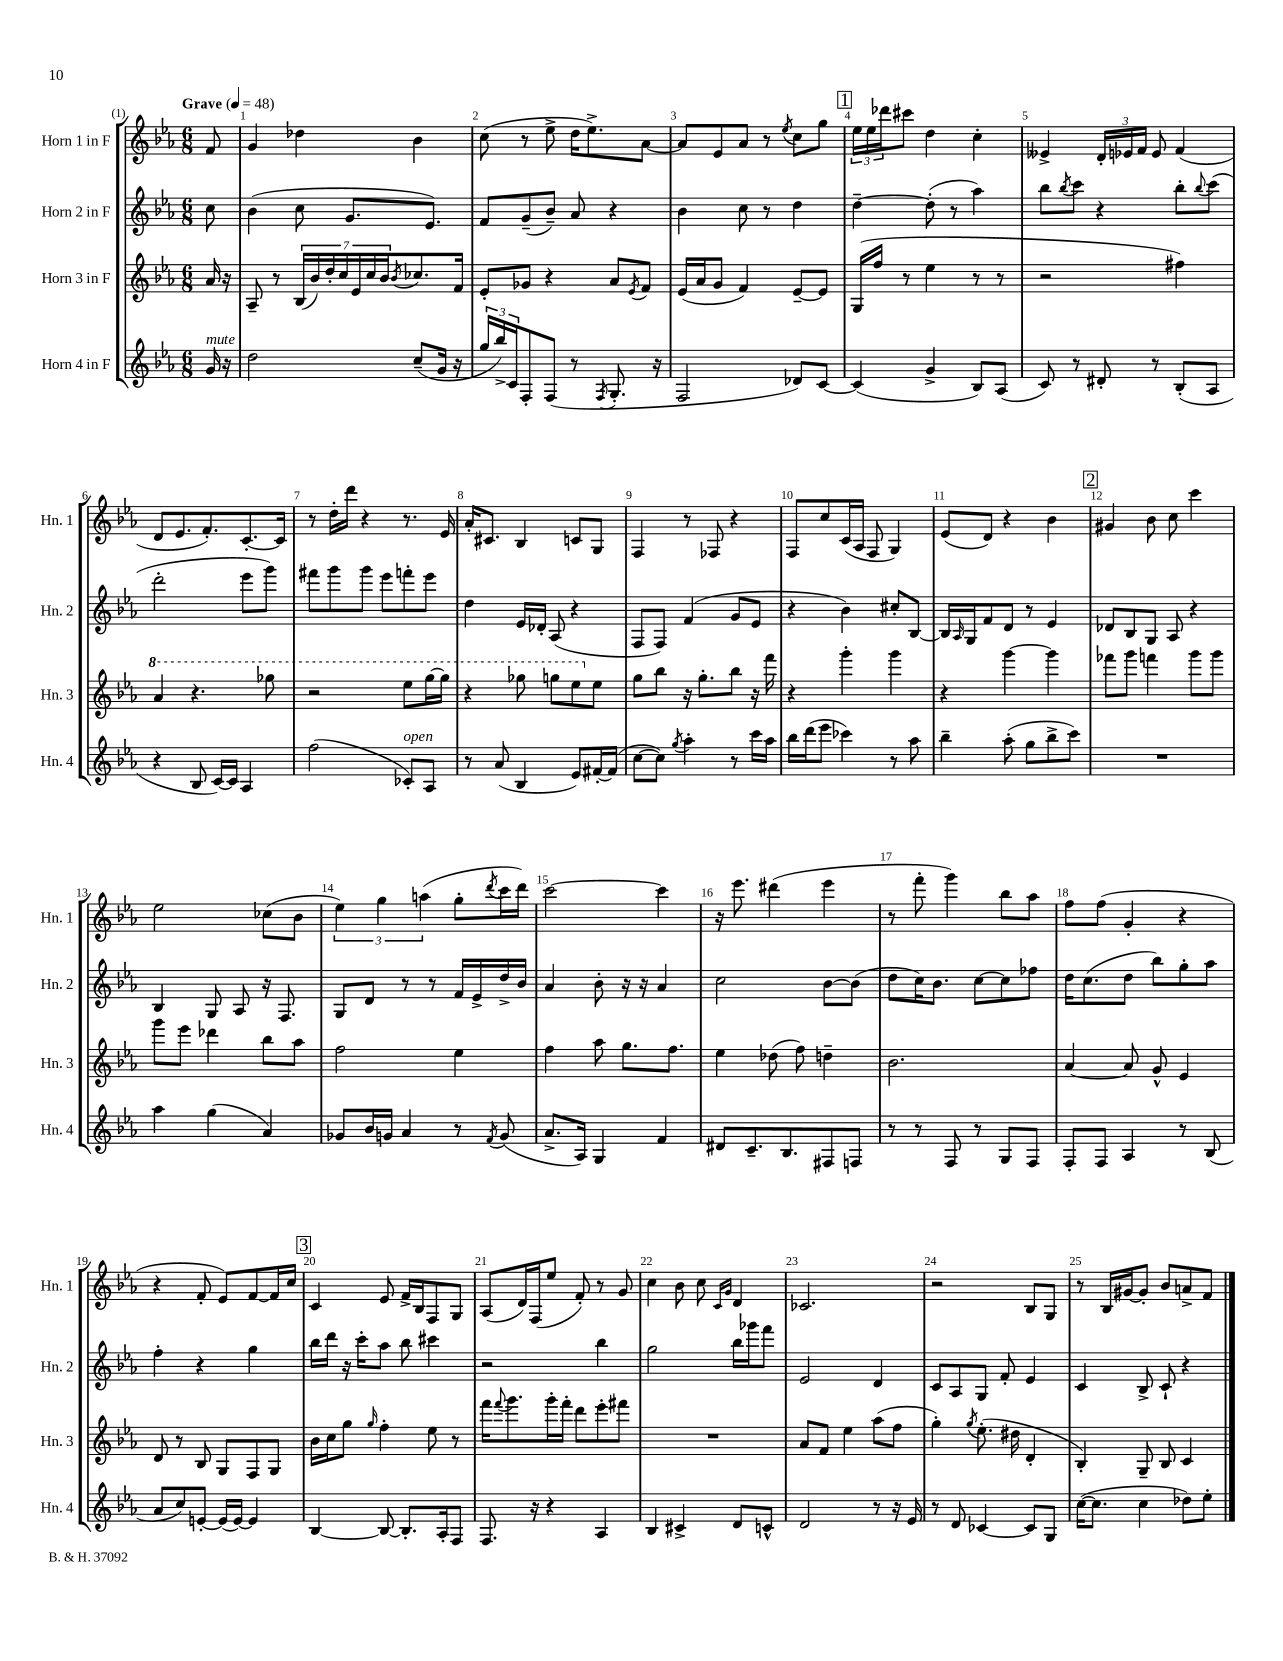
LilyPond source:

<<
\new StaffGroup <<
\new Staff = "s0" \with { instrumentName = "Horn 1 in F" shortInstrumentName = "Hn. 1" } {
    \clef treble \key ees \major \numericTimeSignature \time 6/8 \partial 8 \tempo "Grave" 4 = 48
    f'8 |
    g'4 des''4 bes'4 |
    c''8( r8 ees''8-> d''16 ees''8.->) aes'8~ |
    aes'8 ees'8 aes'8 r8 \acciaccatura { ees''8 } c''8 g''8 |
    \mark \markup { \box "1" } \tuplet 3/2 { ees''16 ees''16 des'''16 } cis'''8 d''4 c''4-. |
    eeses'4-> \tuplet 3/2 { d'16-. ees'16 f'16 } ees'8 f'4( |
    d'8 ees'8. f'8.-.) c'8.~-. c'16 |
    r8 d''16-. d'''16 r4 r8. ees'16 |
    aes'16-. cis'8. bes4 c'8 g8 |
    f4 r8 fes8 r4 |
    f8 c''8 c'16( aes16 f8 g4) |
    ees'8( d'8) r4 bes'4 |
    \mark \markup { \box "2" } gis'4 bes'8 c''8 c'''4 |
    ees''2 ces''8( bes'8 |
    \tuplet 3/2 { ees''4) g''4 a''4( } g''8-. \acciaccatura { d'''8 } c'''16 d'''16) |
    c'''2~ c'''4 |
    r16 ees'''8. dis'''4( ees'''4 |
    r8 f'''8-. g'''4) bes''8 aes''8 |
    f''8 f''8( g'4-. r4 |
    r4 f'8-. ees'8) f'8~ f'16 c''16 |
    \mark \markup { \box "3" } c'4 ees'8 f'16-> bes16 f8 g8 |
    aes8( d'16) f16( ees''8 f'8-.) r8 g'8 |
    c''4 bes'8 c''8 \grace { c'16 g'16 } d'4 |
    ces'2. |
    r2 bes8 g8 |
    r8 bes16 gis'16~ gis'8-. bes'8 a'8-> f'8 \bar "|." |
}
\new Staff = "s1" \with { instrumentName = "Horn 2 in F" shortInstrumentName = "Hn. 2" } {
    \clef treble \key ees \major \numericTimeSignature \time 6/8 \partial 8
    c''8 |
    bes'4( c''8 g'8. ees'8.) |
    f'8 g'8--( bes'8--) aes'8 r4 |
    bes'4 c''8 r8 d''4 |
    \mark \markup { \box "1" } d''4~-- d''8-.( r8 aes''4) |
    bes''8 \acciaccatura { bes''8 } c'''8 r4 bes''8-. \appoggiatura { bes''8 } c'''8( |
    d'''2-. ees'''8 g'''8) |
    fis'''8 g'''8 g'''8 ees'''8 f'''8-. ees'''8 |
    d''4 ees'16 des'16-. aes8( r4 |
    f8 f8) f'4( g'8 ees'8 |
    r4 bes'4) cis''8-. bes8~ |
    bes16 \grace { aes16 } g16 f'8 d'8 r8 ees'4 |
    \mark \markup { \box "2" } des'8 bes8 g8 aes8 r4 |
    bes4 g8 aes8 r16 f8. |
    g8 d'8 r8 r8 f'16 ees'16-> d''16-> bes'16 |
    aes'4 bes'8-. r16 r16 aes'4 |
    c''2 bes'8~ bes'8( |
    d''8 c''16) bes'8. c''8~ c''8 fes''8 |
    d''16 c''8.( d''8 bes''8) g''8-. aes''8 |
    f''4-. r4 g''4 |
    \mark \markup { \box "3" } bes''16 d'''16 r16 c'''16-. aes''8 bes''8 cis'''4 |
    r2 bes''4 |
    g''2 bes''16 ges'''16 f'''8 |
    ees'2 d'4 |
    c'8 aes8 g8 f'8-. ees'4 |
    c'4 bes8-> c'8-! r4 \bar "|." |
}
\new Staff = "s2" \with { instrumentName = "Horn 3 in F" shortInstrumentName = "Hn. 3" } {
    \clef treble \key ees \major \numericTimeSignature \time 6/8 \partial 8
    aes'16 r16 |
    aes8-- r8 \tuplet 7/4 { bes16( bes'16) d''16-. c''16 ees'16 c''16 bes'16 } \acciaccatura { bes'8 } ces''8. f'16 |
    ees'8-. ges'8 r4 aes'8 \acciaccatura { ees'8 } f'8 |
    ees'16( aes'16 g'8 f'4) ees'8~-- ees'8 |
    \mark \markup { \box "1" } g16( f''16 r8 ees''4 r8 r8 |
    r2 fis''4) |
    \ottava #1 aes''4 r4. ges'''8 |
    r2 ees'''8 g'''16~ g'''16 |
    r4 ges'''8 g'''8 ees'''8 \ottava #0 ees''8 |
    g''8 bes''8 r16 g''8.-. bes''8 r16 f'''16 |
    r4 g'''4-. g'''4 |
    r4 g'''4~ g'''4 |
    \mark \markup { \box "2" } fes'''8 g'''8 f'''4 g'''8 g'''8 |
    g'''8 ees'''8 des'''4 bes''8 aes''8 |
    f''2 ees''4 |
    f''4 aes''8 g''8. f''8. |
    ees''4 des''8( f''8) d''4-- |
    bes'2. |
    aes'4~ aes'8 g'8-^ ees'4 |
    d'8 r8 bes8 g8 f8 g8 |
    \mark \markup { \box "3" } bes'16 c''16 g''8 \grace { g''16 } f''4-. ees''8 r8 |
    f'''16 \appoggiatura { f'''8 } g'''8. g'''16-. f'''16-. d'''8 ees'''8-. fis'''8 |
    R2. |
    aes'8 f'8 ees''4 aes''8( f''8 |
    g''4-.) \acciaccatura { g''8 } ees''8.-.( dis''16 d'4-. |
    bes4-.) g8-- bes8 c'4 \bar "|." |
}
\new Staff = "s3" \with { instrumentName = "Horn 4 in F" shortInstrumentName = "Hn. 4" } {
    \clef treble \key ees \major \numericTimeSignature \time 6/8 \partial 8
    g'16^\markup { \italic "mute" } r16 |
    d''2 c''8--( g'16 r16 |
    \tuplet 3/2 { g''16 bes''16->) c'16 } f8-. f8( r8 \acciaccatura { f8 } g8.-. r16 |
    f2 des'8) c'8~ |
    \mark \markup { \box "1" } c'4( g'4-> bes8) aes8( |
    c'8) r8 dis'8-. r8 bes8-.( aes8 |
    r4 bes8 c'16~) c'16 aes4 |
    f''2( ces'8-.^\markup { \italic "open" }) aes8 |
    r8 aes'8( bes4 ees'8) fis'16~-. fis'16( |
    c''8~ c''8) \acciaccatura { g''8 } aes''4-. r8 c'''16 aes''16 |
    bes''16 d'''16( ees'''8 ces'''4) r8 aes''8 |
    bes''4-- aes''8-.( g''8 bes''8-> c'''8) |
    \mark \markup { \box "2" } R2. |
    aes''4 g''4( aes'4) |
    ges'8 bes'16 g'16 aes'4 r8 \acciaccatura { f'8 } g'8( |
    aes'8.-> aes16) g4 f'4 |
    dis'8 c'8.-- bes8. fis8 f8 |
    r8 r8 f8 r8 g8 f8 |
    f8-. f8 aes4 r8 bes8( |
    aes'8 c''8) e'8~-. e'16( e'16~) e'4 |
    \mark \markup { \box "3" } bes4~ bes8~ bes8.-. aes16-. f8 |
    f8. r16 r4 aes4 |
    bes4 cis'4-> d'8 c'8-^ |
    d'2 r8 r16 ees'16 |
    r8 d'8 ces'4~ ces'8 g8 |
    c''16~( c''8. c''4 des''8) ees''8-. \bar "|." |
}
>>
>>
\layout { \context { \Score \override BarNumber.break-visibility = ##(#f #t #t) barNumberVisibility = #all-bar-numbers-visible } }
